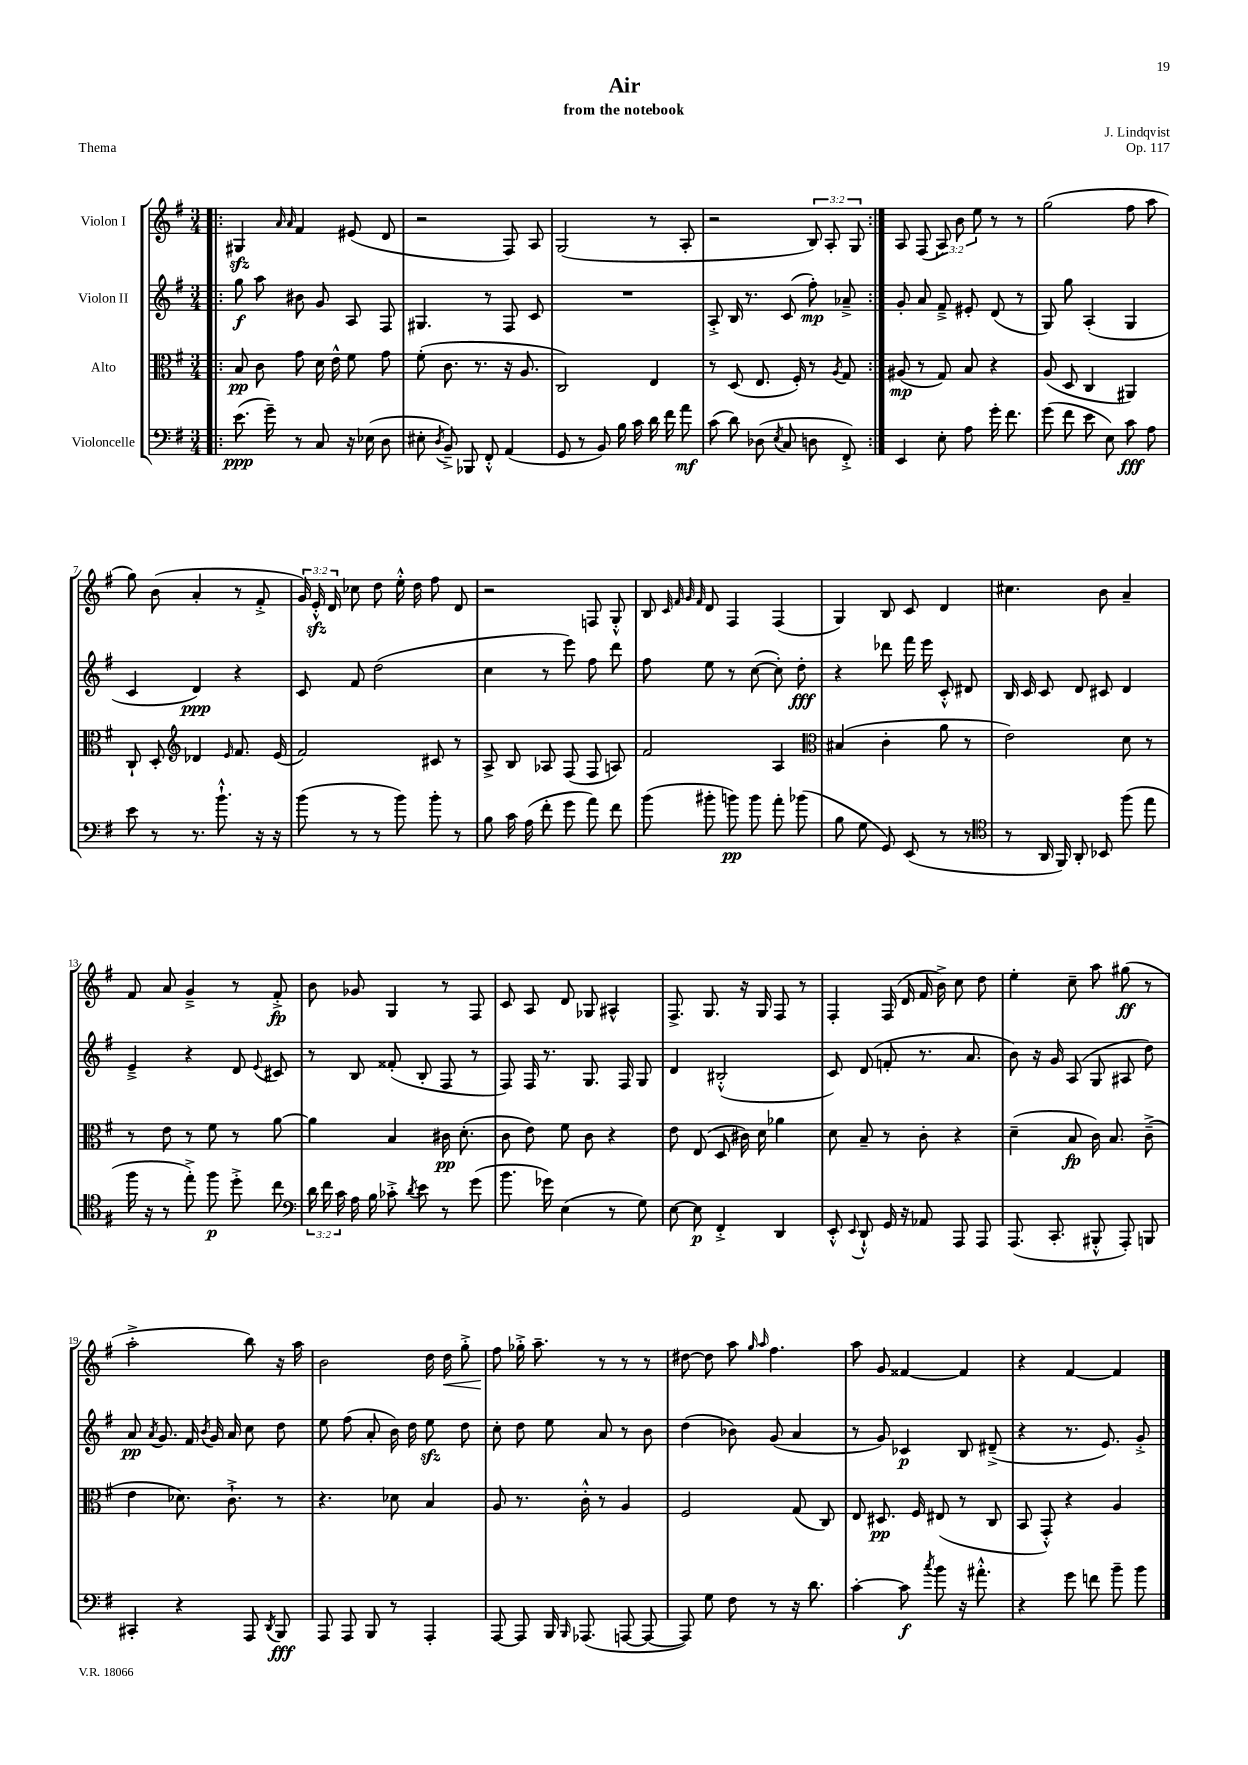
\header { title = "Air" composer = "J. Lindqvist" subtitle = "from the notebook" opus = "Op. 117" piece = "Thema" }
<<
\new StaffGroup <<
\new Staff = "s0" \with { instrumentName = "Violon I" } {
    \clef treble \key g \major \numericTimeSignature \time 3/4 \override Staff.TupletNumber.text = #tuplet-number::calc-fraction-text
    \autoBeamOff \repeat volta 2 { \bar ".|:" gis4\sfz \grace { a'16 a'16 } fis'4 eis'8( d'8 |
    r2 fis8) a8 |
    g2( r8 a8-. |
    r2 \tuplet 3/2 { b8) a8-. g8 } | }
    a8 fis8( \tuplet 3/2 { a8) b'8 e''8 } r8 r8 |
    g''2( fis''8 a''8 |
    g''8) b'8( a'4-. r8 fis'8-.-> |
    \tuplet 3/2 { g'16) e'16-.-^\sfz d'16 } ces''8 d''8 e''16-.-^ d''16 fis''8 d'8 |
    r2 f8 g8-.-^ |
    b8 \grace { c'32 fis'32 g'32 fis'32 } d'8 fis4 fis4( |
    g4) b8 c'8 d'4 |
    cis''4. b'8 a'4-- |
    fis'8 a'8 g'4---> r8 fis'8-.->\fp |
    b'8 ges'8 g4 r8 fis8 |
    c'8 a8 d'8 ges8 ais4-^ |
    fis8.-> g8. r16 g16 fis8 r8 |
    fis4-. fis16( d'16 fis'16 b'16->) c''8 d''8 |
    e''4-. c''8-- a''8 gis''8\ff( r8 |
    a''2-.-> b''8) r16 a''16 |
    b'2 d''16 d''16\< g''8-.-> |
    fis''8\! ges''16-.-> a''8.-- r8 r8 r8 |
    dis''8~ dis''8 a''8 \grace { g''16 a''16 } fis''4. |
    a''8 g'8 fisis'4~ fisis'4 |
    r4 fis'4~ fis'4 \bar "|." |
}
\new Staff = "s1" \with { instrumentName = "Violon II" } {
    \clef treble \key g \major \numericTimeSignature \time 3/4
    \autoBeamOff \repeat volta 2 { \bar ".|:" g''8\f a''8 bis'8 g'8 a8 fis8 |
    gis4. r8 fis8 c'8 |
    R2. |
    a8-.-> b16 r8. c'8( fis''8-.\mp) aes'8---> | }
    g'8-. a'8 fis'8---> eis'8-. d'8( r8 |
    g8) g''8 a4-.( g4 |
    c'4 d'4\ppp) r4 |
    c'8 fis'8 d''2( |
    c''4 r8 e'''8) fis''8 d'''8 |
    fis''8 e''8 r8 c''8~( c''8-.) d''8-.\fff |
    r4 des'''8 fis'''16 e'''16 c'8-.-^ dis'8 |
    b16 c'16 c'8 d'8 cis'8 d'4 |
    e'4---> r4 d'8 \appoggiatura { e'8 } cis'8 |
    r8 b8 fisis'8-.( b8-. fis8 r8 |
    fis8) fis16 r8. g8. fis16 g8 |
    d'4 bis2-.-^( |
    c'8) d'8( f'8-. r8. a'8. |
    b'8) r16 g'16 a8( g8 ais8 d''8) |
    a'8\pp \acciaccatura { a'8 } g'8. fis'16 \acciaccatura { b'8 } g'16 a'16 c''8 d''8 |
    e''8 fis''8( a'8-. b'16) d''16 e''8\sfz d''8 |
    c''8-. d''8 e''8 a'8 r8 b'8 |
    d''4( bes'8) g'8( a'4 |
    r8 g'8) ces'4\p b8 dis'8--->( |
    r4 r8. e'8.) g'8-.-> \bar "|." |
}
\new Staff = "s2" \with { instrumentName = "Alto" } {
    \clef alto \key g \major \numericTimeSignature \time 3/4
    \autoBeamOff \repeat volta 2 { \bar ".|:" b8\pp c'8 g'8 d'16 e'16-^ fis'8 g'8 |
    fis'8-.( c'8. r8. r16 a8. |
    c2) e4 |
    r8 d8( e8. fis16-.) r8 \acciaccatura { a8 } g8 | }
    ais8\mp( r8 g8) b8 r4 |
    a8( d8 c4 ais,4) |
    c8-! d8-. \clef treble des'4 \grace { e'16 } fis'8. e'16( |
    fis'2) cis'8 r8 |
    a8-> b8 aes8 fis8( fis8 a8) |
    fis'2 a4 |
    \clef alto bis4( c'4-. a'8 r8 |
    e'2) d'8 r8 |
    r8 e'8 r8 fis'8 r8 a'8~ |
    a'4 b4 cis'16\pp d'8.-.( |
    c'8 e'8) fis'8 c'8 r4 |
    e'8 e8( d8 cis'16) d'16 aes'4 |
    d'8 b8-- r8 c'8-. r4 |
    d'4--( b8\fp c'16) b8. c'8--->( |
    e'4 des'8.) c'8.-!-> r8 |
    r4. des'8 b4 |
    a8 r8. c'16-.-^ r8 a4 |
    fis2 g8( c8) |
    e8 dis8.\pp fis16 eis8( r8 c8 |
    b,8 g,8-.-^) r4 a4 \bar "|." |
}
\new Staff = "s3" \with { instrumentName = "Violoncelle" } {
    \clef bass \key g \major \numericTimeSignature \time 3/4 \override Staff.TupletNumber.text = #tuplet-number::calc-fraction-text
    \autoBeamOff \repeat volta 2 { \bar ".|:" e'8.\ppp( g'16--) r8 c8 r16 ees16( d8 |
    eis8-. \acciaccatura { d8 } b,8--->) bes,,8 fis,8-.-^ a,4( |
    g,8 r8 b,8) b16 c'16 d'16 fis'16 a'8\mf |
    c'8( d'8) des8( \acciaccatura { e8 } c8 d8 fis,8-.->) | }
    e,4 e8-. a8 g'16-. fis'8. |
    g'8( fis'8 e'8 e8) c'8\fff a8 |
    e'8 r8 r8. b'8.-!-^ r16 r16 |
    b'8( r8 r8 b'8) b'8-. r8 |
    b8 c'16 a16( fis'8-. g'8 a'8) fis'8 |
    b'8( bis'8-. b'8\pp) b'8 a'8-. bes'8( |
    b8 g8 g,8) e,8( r8 r8 |
    \clef tenor r8 a,16 fis,16) a,8-. bes,8 fis''8( e''8 |
    fis''16 r16 r8 e''8-.->) fis''8\p d''8-.-> c''8 |
    \clef bass \tuplet 3/2 { d'16 fis'16 c'16 } a16 b16 ces'8-.-> \acciaccatura { d'8 } e'8 r8 g'8( |
    b'8. ges'16) e4( r8 g8) |
    e8~ e8\p fis,4-.-> d,4 |
    e,8-.-^ \appoggiatura { e,8 } d,8-!-^ g,16 r16 aes,8 a,,8 a,,8 |
    a,,8.( c,8.-. bis,,8-.-^ a,,8-.) b,,8 |
    cis,4-. r4 a,,8 \acciaccatura { d,8 } b,,8\fff |
    a,,8 a,,8 b,,8 r8 a,,4-. |
    a,,8~ a,,8 b,,16 \grace { b,,16 } aes,,8.( a,,8~ a,,8~ |
    a,,8) g8 fis8 r8 r16 d'8. |
    c'4~-. c'8\f \acciaccatura { c''8 } b'8 r16 ais'8.-.-^ |
    r4 g'8 f'8 b'8-- b'8 \bar "|." |
}
>>
>>
